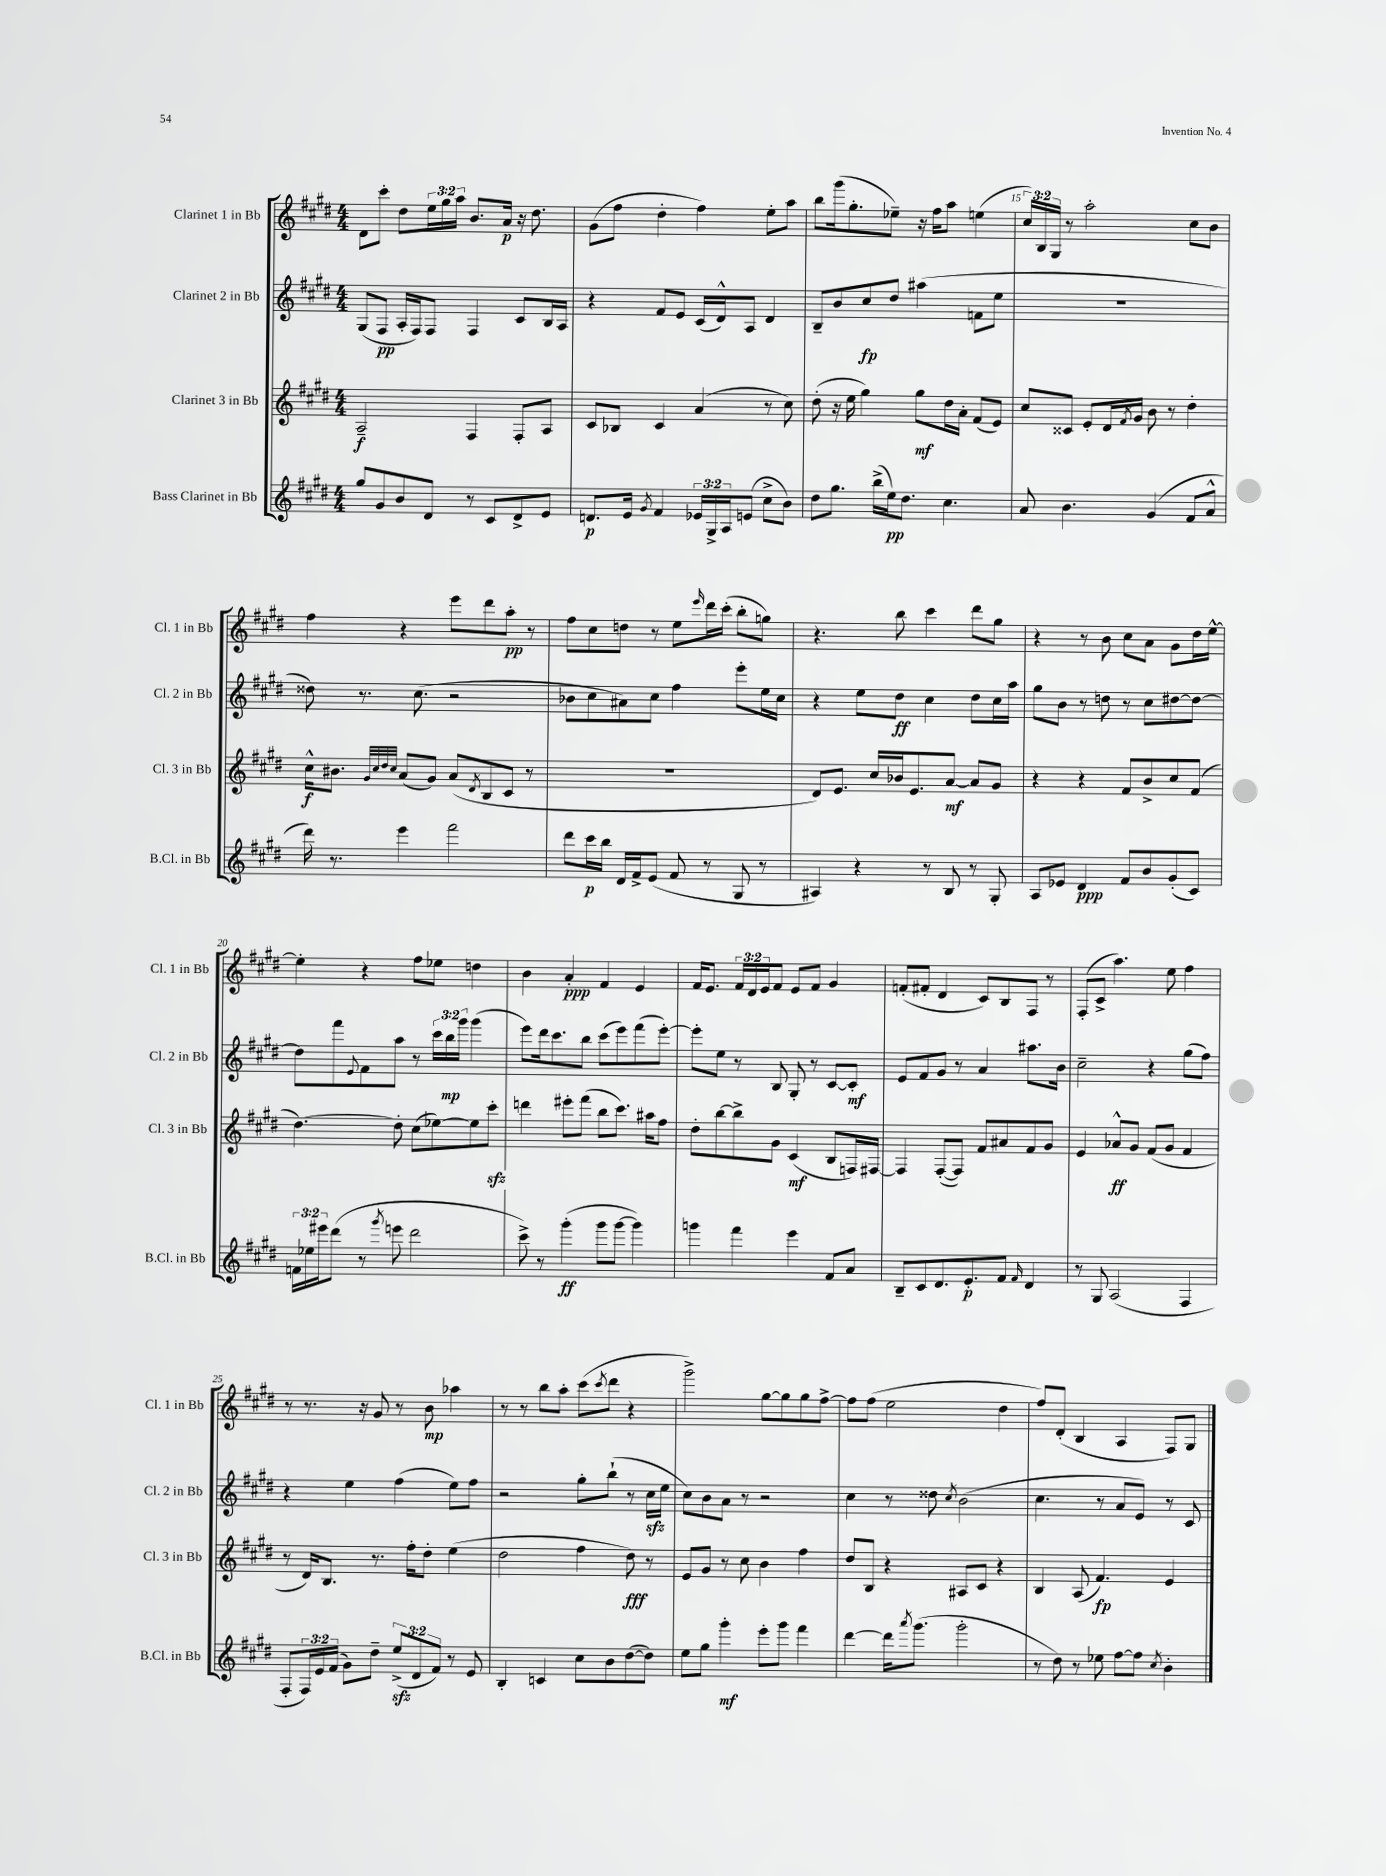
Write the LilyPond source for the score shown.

<<
\new StaffGroup <<
\new Staff = "s0" \with { instrumentName = "Clarinet 1 in Bb" shortInstrumentName = "Cl. 1 in Bb" } {
    \clef treble \key e \major \numericTimeSignature \time 4/4 \override Staff.TupletNumber.text = #tuplet-number::calc-fraction-text
    dis'8 cis'''8-. dis''8 \tuplet 3/2 { e''16 gis''16 a''16 } b'8. a'16\p r16 dis''8. |
    gis'8( fis''8 dis''4-. fis''4) e''8-. a''8 |
    b''8 gis'''16( gis''8.-. ees''8--) r16 fis''16 a''8 e''4( |
    \tuplet 3/2 { cis''16) b16 gis16 } r8 a''2-. cis''8 b'8 |
    fis''4 r4 e'''8 dis'''8 a''8-.\pp r8 |
    fis''8 cis''8 d''8 r8 e''8 \grace { e'''16 } dis'''16 cis'''16-.( b''8-. g''8) |
    r4. b''8 cis'''4 dis'''8 gis''8 |
    r4 r8 b'8 cis''8 a'8 gis'8 dis''16 e''16~-^ |
    e''4-. r4 fis''8 ees''8 d''4 |
    b'4 a'4-.\ppp fis'4 e'4 |
    fis'16 e'8. \tuplet 3/2 { fis'16 dis'16 e'16 } fis'8 e'8 fis'8 gis'4 |
    f'8-.( fis'8-. dis'4 cis'8) b8 fis8 r8 |
    fis8-.( cis'8-> a''4.) e''8 fis''4 |
    r8 r8. r16 gis'8 r8 b'8\mp aes''4 |
    r8 r8 b''8 a''8-. cis'''8( \acciaccatura { cis'''8 } dis'''8 r4 |
    gis'''2->) gis''8~ gis''8 gis''8 fis''8~-> |
    fis''8 fis''8( e''2 dis''4 |
    fis''8) dis'8-.( b4 a4 fis8) gis8 \bar "|." |
}
\new Staff = "s1" \with { instrumentName = "Clarinet 2 in Bb" shortInstrumentName = "Cl. 2 in Bb" } {
    \clef treble \key e \major \numericTimeSignature \time 4/4 \override Staff.TupletNumber.text = #tuplet-number::calc-fraction-text
    gis8( fis8\pp a16-. fis16) fis8 fis4 cis'8 b16 a16 |
    r4 fis'8 e'8 cis'16( dis'16-^) a8 dis'4 |
    b8-- b'8 cis''8\fp dis''8 ais''4( f'8 e''8 |
    R1 |
    disis''8) r8. cis''8.( r2 |
    bes'8 cis''8 ais'8) cis''8 fis''4 e'''8-. e''16 cis''16 |
    r4 e''8 dis''8\ff cis''4 dis''8 cis''16 a''16 |
    gis''8 b'8 r8 d''8 r8 cis''8 dis''8~ dis''8~ |
    dis''8 fis'''8 \appoggiatura { e'8 } fis'8 a''8 r8 \tuplet 3/2 { cis'''16 b''16\mp gis'''16 } gis'''4( |
    e'''8) dis'''16 cis'''8. b''8 cis'''8( e'''8) fis'''8( e'''8~-.) |
    e'''8-. e''8 r8 b8 gis8-. r8 cis'8~ cis'8-.\mf |
    e'8 fis'8 gis'8 r8 a'4 ais''8. b'16 |
    cis''2-- r4 gis''8( fis''8) |
    r4 e''4 fis''4( e''8) fis''8 |
    r2 gis''8-. b''8-!( r8 cis''16\sfz e''16 |
    cis''8) b'8 a'8 r8 r2 |
    cis''4 r8 disis''8 \acciaccatura { cis''8 } b'2( |
    cis''4. r8 a'8 e'8) r8 cis'8 \bar "|." |
}
\new Staff = "s2" \with { instrumentName = "Clarinet 3 in Bb" shortInstrumentName = "Cl. 3 in Bb" } {
    \clef treble \key e \major \numericTimeSignature \time 4/4
    a2--\f fis4 fis8-. a8 |
    cis'8 bes8 cis'4 a'4( r8 cis''8) |
    dis''8-.( r16 e''16 gis''4) gis''8\mf dis''16 a'16-. fis'8( e'8) |
    cis''8 cisis'8 e'8-. dis'16 \acciaccatura { fis'8 } gis'16 b'8 r8 dis''4-. |
    cis''16-^\f bis'8. \grace { gis'32 cis''32 dis''32 cis''32 } a'8( gis'8) a'8( \acciaccatura { dis'8 } b8 cis'8 r8 |
    R1 |
    dis'8) e'8. cis''16 bes'16 e'8. a'8~\mf a'8 gis'8 |
    r4 r4 fis'8 b'8-> cis''8 fis'8( |
    dis''4.~) dis''8-. cis''8( ees''8~) ees''8 cis'''8-.\sfz |
    d'''4 eis'''8-. fis'''8( b''8 cis'''8.) ais''16 fis''8 |
    dis''8-. b''8~ b''8-> gis'8 cis'4\mf( b8 f16) fis16~ |
    fis4 fis8~-.( fis8) fis'8 ais'8 fis'8 gis'8 |
    e'4 aes'8-^\ff gis'8 fis'8( gis'8 fis'4 |
    r8 dis'16) b8. r8. fis''16-. dis''8-. e''4( |
    dis''2 fis''4 dis''8\fff) r8 |
    e'8 gis'8 r8 cis''8 b'4 fis''4 |
    dis''8 b8 r4 ais8 cis'8 r4 |
    b4 a8( fis'4.\fp) e'4 \bar "|." |
}
\new Staff = "s3" \with { instrumentName = "Bass Clarinet in Bb" shortInstrumentName = "B.Cl. in Bb" } {
    \clef treble \key e \major \numericTimeSignature \time 4/4 \override Staff.TupletNumber.text = #tuplet-number::calc-fraction-text
    gis''8 gis'8 b'8 dis'8 r8 cis'8 dis'8-> e'8 |
    d'8.\p e'16 \acciaccatura { gis'8 } fis'4 \tuplet 3/2 { ees'16 gis16-> a16 } e'8( cis''8-> b'8) |
    dis''8 gis''8. b''16->( e''16\pp) dis''8. cis''4. |
    a'8 b'4. gis'4( fis'8 a'8-^ |
    dis'''16) r8. e'''4 fis'''2 |
    dis'''8 cis'''16\p b''16 dis'16 fis'16-> e'8( fis'8 r8 gis8 r8 |
    ais4) r4 r8 b8 r8 gis8-. |
    a8 ees'8 dis'4\ppp fis'8 b'8 gis'8-.( cis'8) |
    \tuplet 3/2 { f'16 ees''16 eis'''16 } dis'''8( r8 \acciaccatura { gis'''8 } e'''8 dis'''2 |
    cis'''8->) r8 gis'''4-.\ff( gis'''8 gis'''8~ gis'''4) |
    g'''4 fis'''4 e'''4 fis'8 a'8 |
    b8-- cis'8 dis'8. e'8.-.\p fis'8 \grace { fis'16 } dis'4 |
    r8 gis8 a2( fis4 |
    fis8-. \tuplet 3/2 { fis16) e'16 fis'16( } gis'8) dis''8-- \tuplet 3/2 { e''8->\sfz( dis'8 fis'8) } r8 e'8 |
    b4-. c'4 cis''8 b'8 dis''8~( dis''8) |
    e''8 gis''8 gis'''4-.\mf e'''8-. gis'''8 fis'''4 |
    dis'''4~ dis'''16 \acciaccatura { a'''8 } gis'''8.( gis'''2-. |
    r8 dis''8) r8 ees''8 fis''8~ fis''8 \acciaccatura { cis''8 } b'4-. \bar "|." |
}
>>
>>
\layout { \context { \Score currentBarNumber = #12 \override BarNumber.break-visibility = ##(#f #t #t) barNumberVisibility = #(every-nth-bar-number-visible 5) } }
